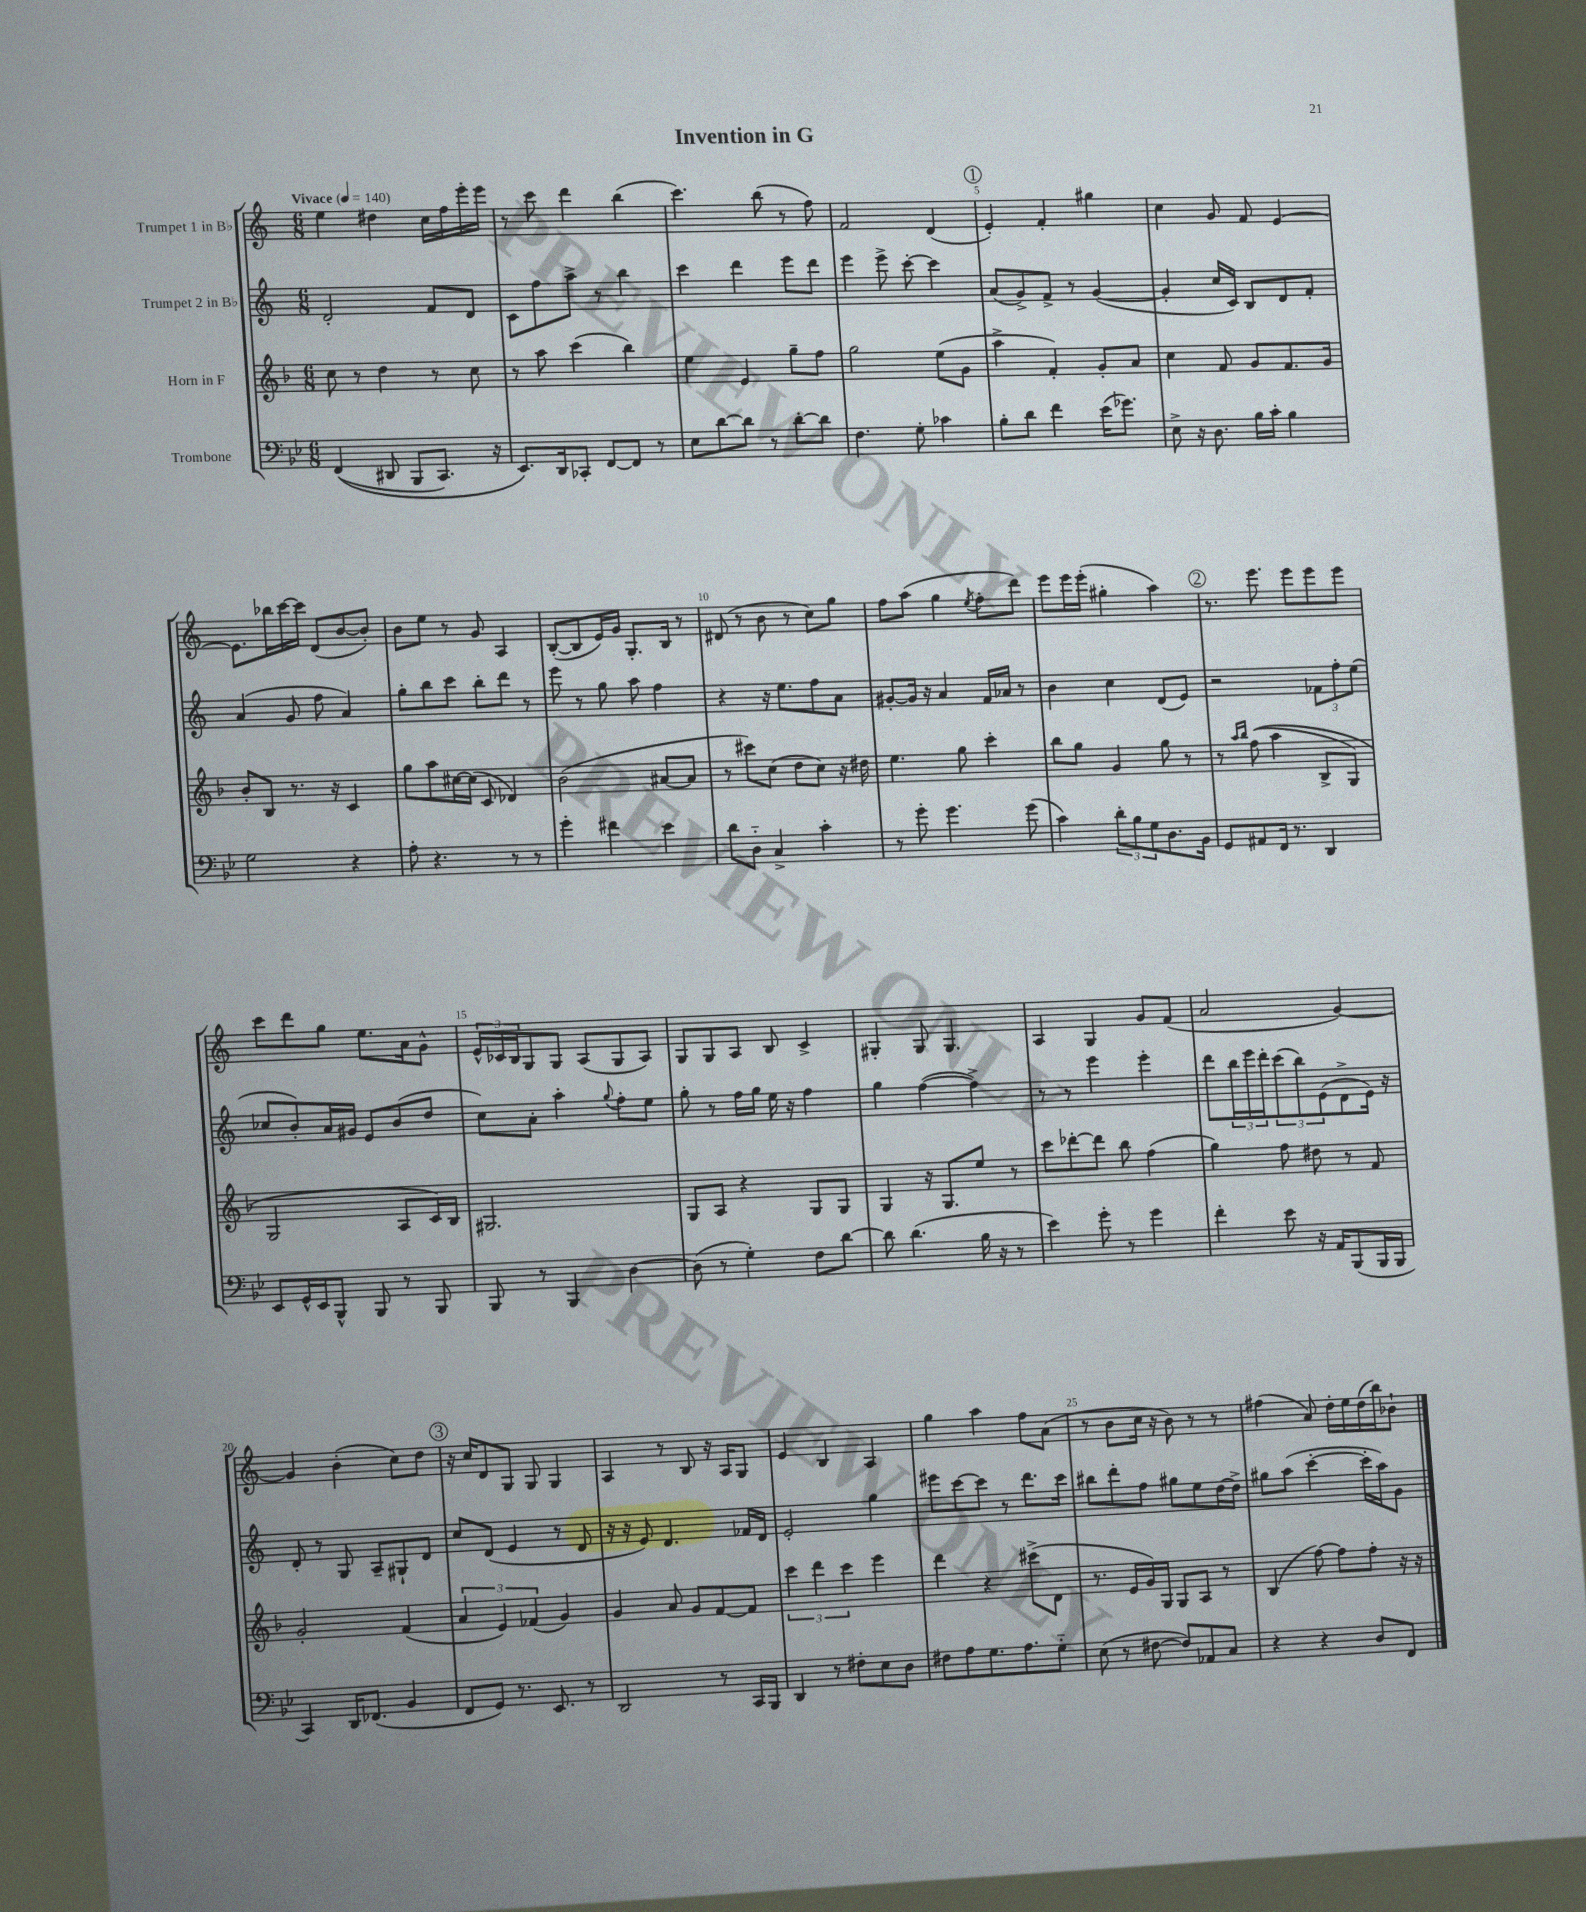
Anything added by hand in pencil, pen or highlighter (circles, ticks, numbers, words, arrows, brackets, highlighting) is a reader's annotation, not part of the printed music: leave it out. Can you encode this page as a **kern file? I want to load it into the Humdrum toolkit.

**kern	**kern	**kern	**kern
*part4	*part3	*part2	*part1
*staff4	*staff3	*staff2	*staff1
*I"Trombone	*I"Horn in F	*I"Trumpet 2 in B♭	*I"Trumpet 1 in B♭
*clefF4	*clefG2	*clefG2	*clefG2
*k[b-e-]	*k[b-]	*k[]	*k[]
*M6/8	*M6/8	*M6/8	*M6/8
*MM140	*MM140	*MM140	*MM140
=1	=1	=1	=1
!	!	!	!LO:TX:a:B:t=Vivace
((4FF/	8cc\	2d'/	4ee\
.	8r	.	.
8DD#X/	4dd\	.	4dd#X\
8BBB-/L	.	.	.
8.CC/J)	8r	8f/L	16cc\LL
.	.	.	16ff\
.	8cc\	8d/J	16eee'\
16r	.	.	16eee\JJ
=2	=2	=2	=2
8.EE-/L)	8r	8c\L	8r
.	8aa\	8ff\	8ccc\
16DD/k	.	.	.
8CC-X'/J	(4ccc\	8aa^\J	4ddd\
[8FF/L	.	8r	.
8FF/J]	4bb-\)	4bb\	(4bb\
8r	.	.	.
=3	=3	=3	=3
8E-\L	4ee\	4ccc\	4.ccc\)
[8d\	.	.	.
8d\J]	4e/	4ddd\	.
8r	.	.	(8bb\
[8d'\L	8gg~\L	8eee\L	8r
8d\J]	8ff\J	8ddd\J	8ff\)
=4	=4	=4	=4
4.F\	2gg\	4eee\	2f/
.	.	8eee^\	.
8G'\	.	[8ccc'\	.
4c-X\	(8ee\L	4ccc\]	(4d/
.	8g\J	.	.
!!LO:REH:place=s1:t=1
=5	=5	=5	=5
8B-'\L	4aa^\	(8a/L	4e'/)
8d\J	.	8g^/)	.
4f\	4f'/)	8f^/J	4f'/
.	.	8r	.
(16e-\KL	8g'/L	([4g/	4gg#X\
8.g-X\J)	.	.	.
.	8a/J	.	.
=6	=6	=6	=6
8E-^\	4cc\	4g'/]	4cc\
16r	.	.	.
8.D\	.	.	.
.	8f/	16cc/LL	8g/
.	.	16c/JJ)	.
16B-\LL	8g/L	8B/L	8f/
16c'\JJ	.	.	.
4B-\	8.f/	8d/	[4e/
.	.	8f'/J	.
.	16g/Jk	.	.
!!LO:LB:g=z
=7	=7	=7	=7
2G\	8b-'/L	(4a/	8.e\L]
.	8B-/J	.	.
.	.	.	16bb-X\L
.	8.r	8g/	[16ccc\
.	.	.	16ccc\JJ]
.	.	8ff\	(8d/L
.	16r	.	.
4r	4c/	4a/)	[8b/
.	.	.	8b'/J])
=8	=8	=8	=8
8A'\	8gg\L	8gg'\L	8b\L
4.r	8aa\	8bb\	8ee\J
.	[16cc#X\L	8ccc\J	8r
.	(16cc#\JJ]	.	.
.	8c/	8bb'\L	8g/
8r	4d-X/)	8ddd\J	4A/
8r	.	8r	.
=9	=9	=9	=9
4g'\	(2b-\	8eee\	([8B'/L
.	.	8r	8B/]
4f#X\	.	8gg\	16e/L)
.	.	.	16g/JJ
.	.	8aa\	8.G'/L
4e-\	[8a#X/L	4ff\	.
.	.	.	16B/Jk
.	8a#/J]	.	8r
=10	=10	=10	=10
8d\L	8r	4r	(8d#X/
8D\J	8ccc#X\L)	.	8r
4C^/	(8cc\J	16r	8b\
.	.	8.ee\L	.
.	8dd\L	.	8r
4c'\	8cc\J)	8ff\	8cc\L)
.	16r	8a\J	8gg\J
.	16dd#X\	.	.
=11	=11	=11	=11
8r	4.ee\	[8g#X'/L	8ff\L
8g'\	.	16g#/Jk]	(8aa\J
.	.	16r	.
4.g\	.	4a/	4gg\
.	8gg\	.	.
.	.	.	8qee/
.	4ccc'\	16f/LL	8ff'\L
.	.	16a-X/JJ	.
(8g\	.	8r	8ddd\J)
=12	=12	=12	=12
4c\)	8bb-\L	4b\	8eee\L
.	8gg\J	.	16eee\L
.	.	.	(16eee'\JJ
12d'\L	4g/	4cc\	4gg#X'\
12B-\	.	.	.
12G\	.	.	.
8.D\	8gg\	(8d/L	4aa\)
.	8r	8e/J)	.
16BB-\Jk	.	.	.
!!LO:REH:place=s1:t=2
=13	=13	=13	=13
8GG/L	8r	2r	8.r
.	16qqaa/LL	.	.
.	16qqbb-/JJ	.	.
8AA#X/	((8ff\	.	.
.	.	.	8.eee\
16FF/Jk	4aa\	.	.
8.r	.	.	.
.	.	.	8eee\L
4DD/	8B-^/L	12f-X\L	8eee\
.	.	12ff'\	.
.	8G/J)	.	8eee\J
.	.	(12ee\J	.
!!LO:LB:g=z
=14	=14	=14	=14
8EE-/L	2G/	8cc-X/L	8ccc\L
16GG^^/L	.	8b'/)	8ddd\
16EE-/J	.	.	.
8BBB-^^/J	.	16a/L	8gg\J
.	.	16g#X/JJ	.
8BBB-/	.	8e/L	8.ee\L
8r	8A/L	(8b/	.
.	.	.	16a\k
8BBB-/	16c/L)	8dd/J	8g^^\J
.	16B-/JJ	.	.
=15	=15	=15	=15
8BBB-/	2.G#X/	8cc\L)	24e^^/LL
.	.	.	24c-X/
.	.	.	24B/J
8r	.	8a'\J	8G/
4BBB-/	.	4aa'\	8G/J
.	.	.	(8A/L
.	.	8qqgg/	.
[4D\	.	8ff'\L	8G/
.	.	8ee\J	8A/J)
=16	=16	=16	=16
(8D\]	8G/L	8gg'\	8G/L
8r	8A/J	8r	8G/
4G'\)	4r	16ff\LL	8A/J
.	.	16gg\JJ	.
.	.	16ee\	8B/
.	.	16r	.
8F\L	8G/L	4ff\	4c^/
[8d\J	8G/J	.	.
=17	=17	=17	=17
8d\]	4G/	4gg\	4G#X'/
(4.d\	.	.	.
.	16r	([4ff\	8G#/
.	8.G/L	.	.
.	.	.	4.G#/
16B-\	8ee/J	4ff^\])	.
16r	.	.	.
8r	8r	.	.
=18	=18	=18	=18
4e-\)	8ccc\L	8r	4A/
.	[8ddd-X'\	8r	.
8g'\	8ddd-\J]	4eee\	4G/
8r	8bb-\	.	.
4g\	(4ff\	4eee'\	8g/L
.	.	.	(8f/J
=19	=19	=19	=19
4f'\	4gg\)	8ddd\L	2a/
.	.	24bb\L	.
.	.	24eee\	.
.	.	24ddd'\J	.
8e-\	8ff\	(12ccc\	.
.	.	12bb\)	.
16r	8dd#X\	.	.
.	.	(12e\	.
16AA/KL	.	.	.
(8BBB-/	8r	8d^\	[4g/)
16BBB-/L	8f/	16e\Jk)	.
16BBB-/JJ	.	16r	.
!!LO:LB:g=z
=20	=20	=20	=20
4CC/)	2g'/	8d'/	4g/]
.	.	8r	.
16DD/KL	.	8G/	(4b'\
(8.FF-X/J	.	.	.
.	.	8A~/L	.
4BB-/	(4f/	8G#X`/	8cc\L)
.	.	8d/J	8dd\J
!!LO:REH:place=s1:t=3
=21	=21	=21	=21
8FF/L	6a/	8cc/L	16r
.	.	.	16cc/KL
8GG/J)	.	(8d/J	8d/
.	6e/)	.	.
8.r	.	4e/	8G/J
.	(6f-X/	.	.
.	.	.	8G/
8.EE-/	.	.	.
.	4g/)	8r	4G/
8r	.	8d/	.
=22	=22	=22	=22
2DD/	4g/	16r	4A/
.	.	16r	.
.	.	8e/)	.
.	8a/	4.d/	8r
.	8g/L	.	8B/
8r	[8f/	.	16r
.	.	.	16A/KL
16CC/LL	8f/J]	16f-X/LL	8G/J
16BBB-/JJ	.	16d/JJ	.
=23	=23	=23	=23
4DD/	6ccc\	2e'/	4e/
.	6ddd\	.	.
8r	.	.	4B/
.	6ccc\	.	.
8F#X'\L	.	.	.
8E-\	4eee\	4gg\	4A/
8D\J	.	.	.
=24	=24	=24	=24
8F#X\L	4ddd\	8eee#X\L	4gg\
8A\	.	[8ccc\	.
8.G\	4r	8ccc\J]	4aa\
.	.	8r	.
8.A\	.	.	.
.	(8ccc#X^\L	8.ddd\L	8ff\L
8G\J	8d\J	.	(8a\J
.	.	16ccc\Jk	.
=25	=25	=25	=25
(8E-\	8.r	8bb#X\L	8r
8r	.	8ddd'\	8b\L
.	16e/LL	.	.
[8F#X\	16g/)	8ff\J	16cc\Jk
.	16G/JJ	.	16r
8F#/L])	8G/L	8gg#X\L	8b\)
8AA-X/	8A/J	8ee\	8r
8C/J	8r	[16dd\L	8r
.	.	16dd^\JJ]	.
=26	=26	=26	=26
4r	(4B-/	8gg#X\L	(4ff#X\
.	.	(8aa\J	.
4r	[8ff\)	[4ccc'\	8a/)
.	8ff\L]	.	16dd'\LL
.	.	.	16ee\
8D/L	8ff'\J	16ccc'\LL]	(16dd\
.	.	16aa\J)	16bb\J)
8FF/J	16r	8g\J	8b-X`\J
.	16r	.	.
==	==	==	==
*-	*-	*-	*-
